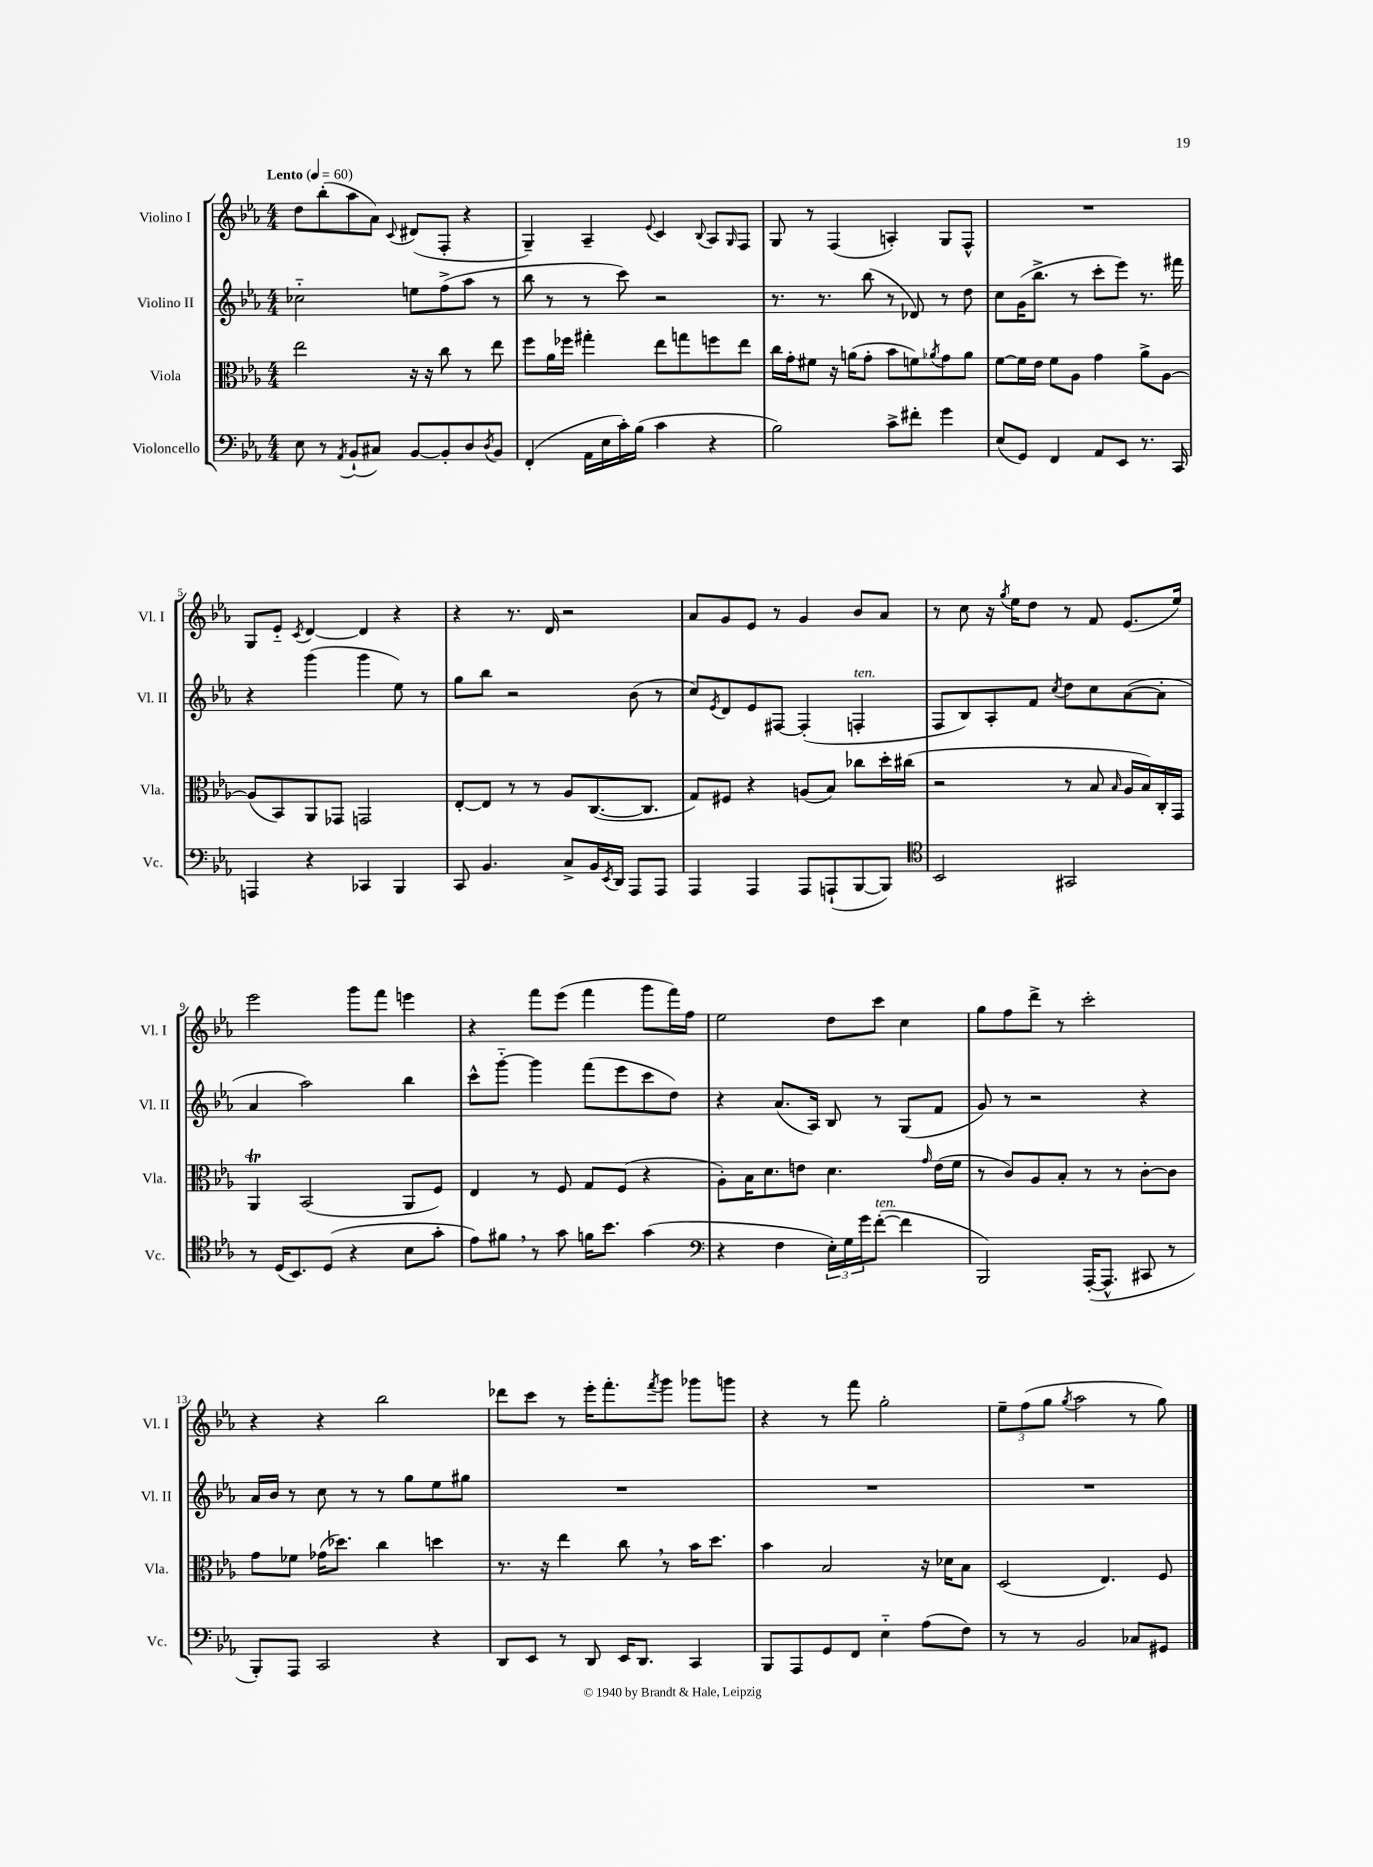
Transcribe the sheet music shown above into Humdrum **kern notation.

**kern	**kern	**kern	**kern
*staff4	*staff3	*staff2	*staff1
*clefF4	*clefC3	*clefG2	*clefG2
*k[b-e-a-]	*k[b-e-a-]	*k[b-e-a-]	*k[b-e-a-]
*M4/4	*M4/4	*M4/4	*M4/4
*MM60	*MM60	*MM60	*MM60
8E-	2ee-	2cc-'~	8dd
8r	.	.	(8bb-'
8qAA-	.	.	.
(8BB-`	.	.	8aa-
8C#)	.	.	8a-)
.	.	.	8qqc
[8BB-	16r	8ee	(8d#
.	16r	.	.
8BB-']	8cc	(8ff^	8F'
8D	8r	8aa-	4r
8qD	.	.	.
8BB-	8ee-	8r	.
=	=	=	=
(4FF'	8ff	8bb-	4G~)
.	16a-	8r	.
.	16ff-	.	.
16AA-	4gg#'	8r	4A-~
16E-	.	.	.
16c')	.	8ccc)	.
(16B-	.	.	.
.	.	.	8qqe-
4c	8ee-	2r	4c
.	8gg	.	.
.	.	.	8qqB-
4r	8ff	.	8A-
.	.	.	16qqG
.	8ee-	.	8F
=	=	=	=
2B-)	16cc	8.r	8G
.	16g'	.	.
.	8f#	.	8r
.	.	8.r	.
.	16r	.	(4F
.	(16a	.	.
.	8g'	(8bb-	.
8c^	8b-	8r	4A')
8f#'	8f)	8d-)	.
.	8qa-	.	.
4g	8g	8r	8G
.	8a-	8dd	8F^^
=	=	=	=
(8E-	[8f	8cc	1r
8GG)	16f]	(16g	.
.	16e-	8.bb-^	.
4FF	8f	.	.
.	8A-	8r	.
8AA-	4g	8ccc'	.
8EE-	.	8eee-)	.
8.r	8a-^	8.r	.
.	[8A-	.	.
16CC	.	16fff#	.
=	=	=	=
4AAA	(8A-]	4r	8G
.	8BB-)	.	8e-'~
.	.	.	8qc
4r	8AA-	(4ggg	[4d
.	8GG-	.	.
4CC-	2GG	4ggg	4d]
4BBB-	.	8ee-)	4r
.	.	8r	.
=	=	=	=
8CC	[8E-'	8gg	4r
4.BB-	8E-]	8bb-	.
.	8r	2r	8.r
.	8r	.	.
.	.	.	16d
8C^	8A-	.	2r
16BB-	([8.C	.	.
8qEE-	.	.	.
16DD	.	.	.
8AAA-	.	(8b-	.
.	8.C]	.	.
8AAA-	.	8r	.
=	=	=	=
4AAA-	8G)	8cc)	8a-
.	.	8qe-	.
.	8F#	8d	8g
4AAA-	4r	8e-	8e-
.	.	[8F#	8r
8AAA-	(8A	(4F#']	4g
(8AAA`	8B-)	.	.
[8BBB-	8cc-	4F'	8b-
8BBB-])	16dd'	.	8a-
.	(16cc#	.	.
=	=	=	=
*clefC4	*	*	*
2BB-	2r	8F	8r
.	.	8B-)	8cc
.	.	8A-'	16r
.	.	.	8qgg
.	.	.	16ee-
.	.	8f	8dd
.	.	8qcc	.
2GG#	8r	8dd	8r
.	8B-	8cc	8f
.	16qqB-	.	.
.	16A-	([8a-	(8.e-
.	16B-)	.	.
.	16C'	8a-']	.
.	16GG	.	16ee-)
=	=	=	=
8r	4AA-	4a-	2eee-
(16D	.	.	.
8.BB-)	.	.	.
.	(2BB-	2aa-)	.
(8D	.	.	.
4r	.	.	8ggg
.	.	.	8fff
8B-	8AA-	4bb-	4eee
8g'	8F)	.	.
=	=	=	=
8e-)	4E-	8ccc^^	4r
8f#	.	[8ggg'~	.
8r	8r	4ggg]	8fff
8g	8F	.	(8eee-
16f	8G	(8fff	4fff
8.b-	.	.	.
.	(8F	8eee-	.
(4g	4r	8ccc	8ggg
.	.	8dd)	16fff)
.	.	.	16ff
=	=	=	=
*clefF4	*	*	*
4r	8A-')	4r	2ee-
.	16B-	.	.
.	8.d	.	.
4F	.	(8.a-	.
.	8e	.	.
.	.	16A-)	.
24E-')	4.d	8B-	8dd
24G	.	.	.
24g	.	.	.
([8f'	.	8r	8ccc
4f]	.	(8G	4cc
.	16qqg	.	.
.	(16e	8f	.
.	16f	.	.
=	=	=	=
2BBB-)	8r	8g)	8gg
.	8c)	8r	8ff
.	8A-	2r	8ddd^
.	8B-'	.	8r
([16AAA-'	8r	.	2ccc'
8.AAA-^^]	.	.	.
.	8r	.	.
8CC#	[8c'	4r	.
8r	8c]	.	.
=	=	=	=
8BBB-')	8g	16a-	4r
.	.	16b-	.
8AAA-	8f-	8r	.
2CC	(16g-	8cc	4r
.	8.dd-)	.	.
.	.	8r	.
.	4cc	8r	2bb-
.	.	8gg	.
4r	4dd	8ee-	.
.	.	8gg#	.
=	=	=	=
8DD	8.r	1r	8ddd-
8EE-	.	.	8ccc
.	16r	.	.
8r	4ee-	.	8r
8DD	.	.	16eee-'
.	.	.	8.fff'
16EE-	8cc	.	.
8.DD	.	.	.
.	.	.	8qfff
.	8r	.	8ggg
4CC	16b-	.	8ggg-
.	8.dd	.	.
.	.	.	8ggg
=	=	=	=
8BBB-	4b-	1r	4r
8AAA-	.	.	.
8GG	2B-	.	8r
8FF	.	.	8fff
4E-'~	.	.	2gg'
(8A-	16r	.	.
.	16d-	.	.
8F)	8B-	.	.
=	=	=	=
8r	(2D	1r	12ee-~
.	.	.	(12ff
8r	.	.	.
.	.	.	12gg
.	.	.	8qgg
2BB-	.	.	2aa-
.	4.E-)	.	.
8C-	.	.	8r
8GG#	8F	.	8gg)
==	==	==	==
*-	*-	*-	*-
